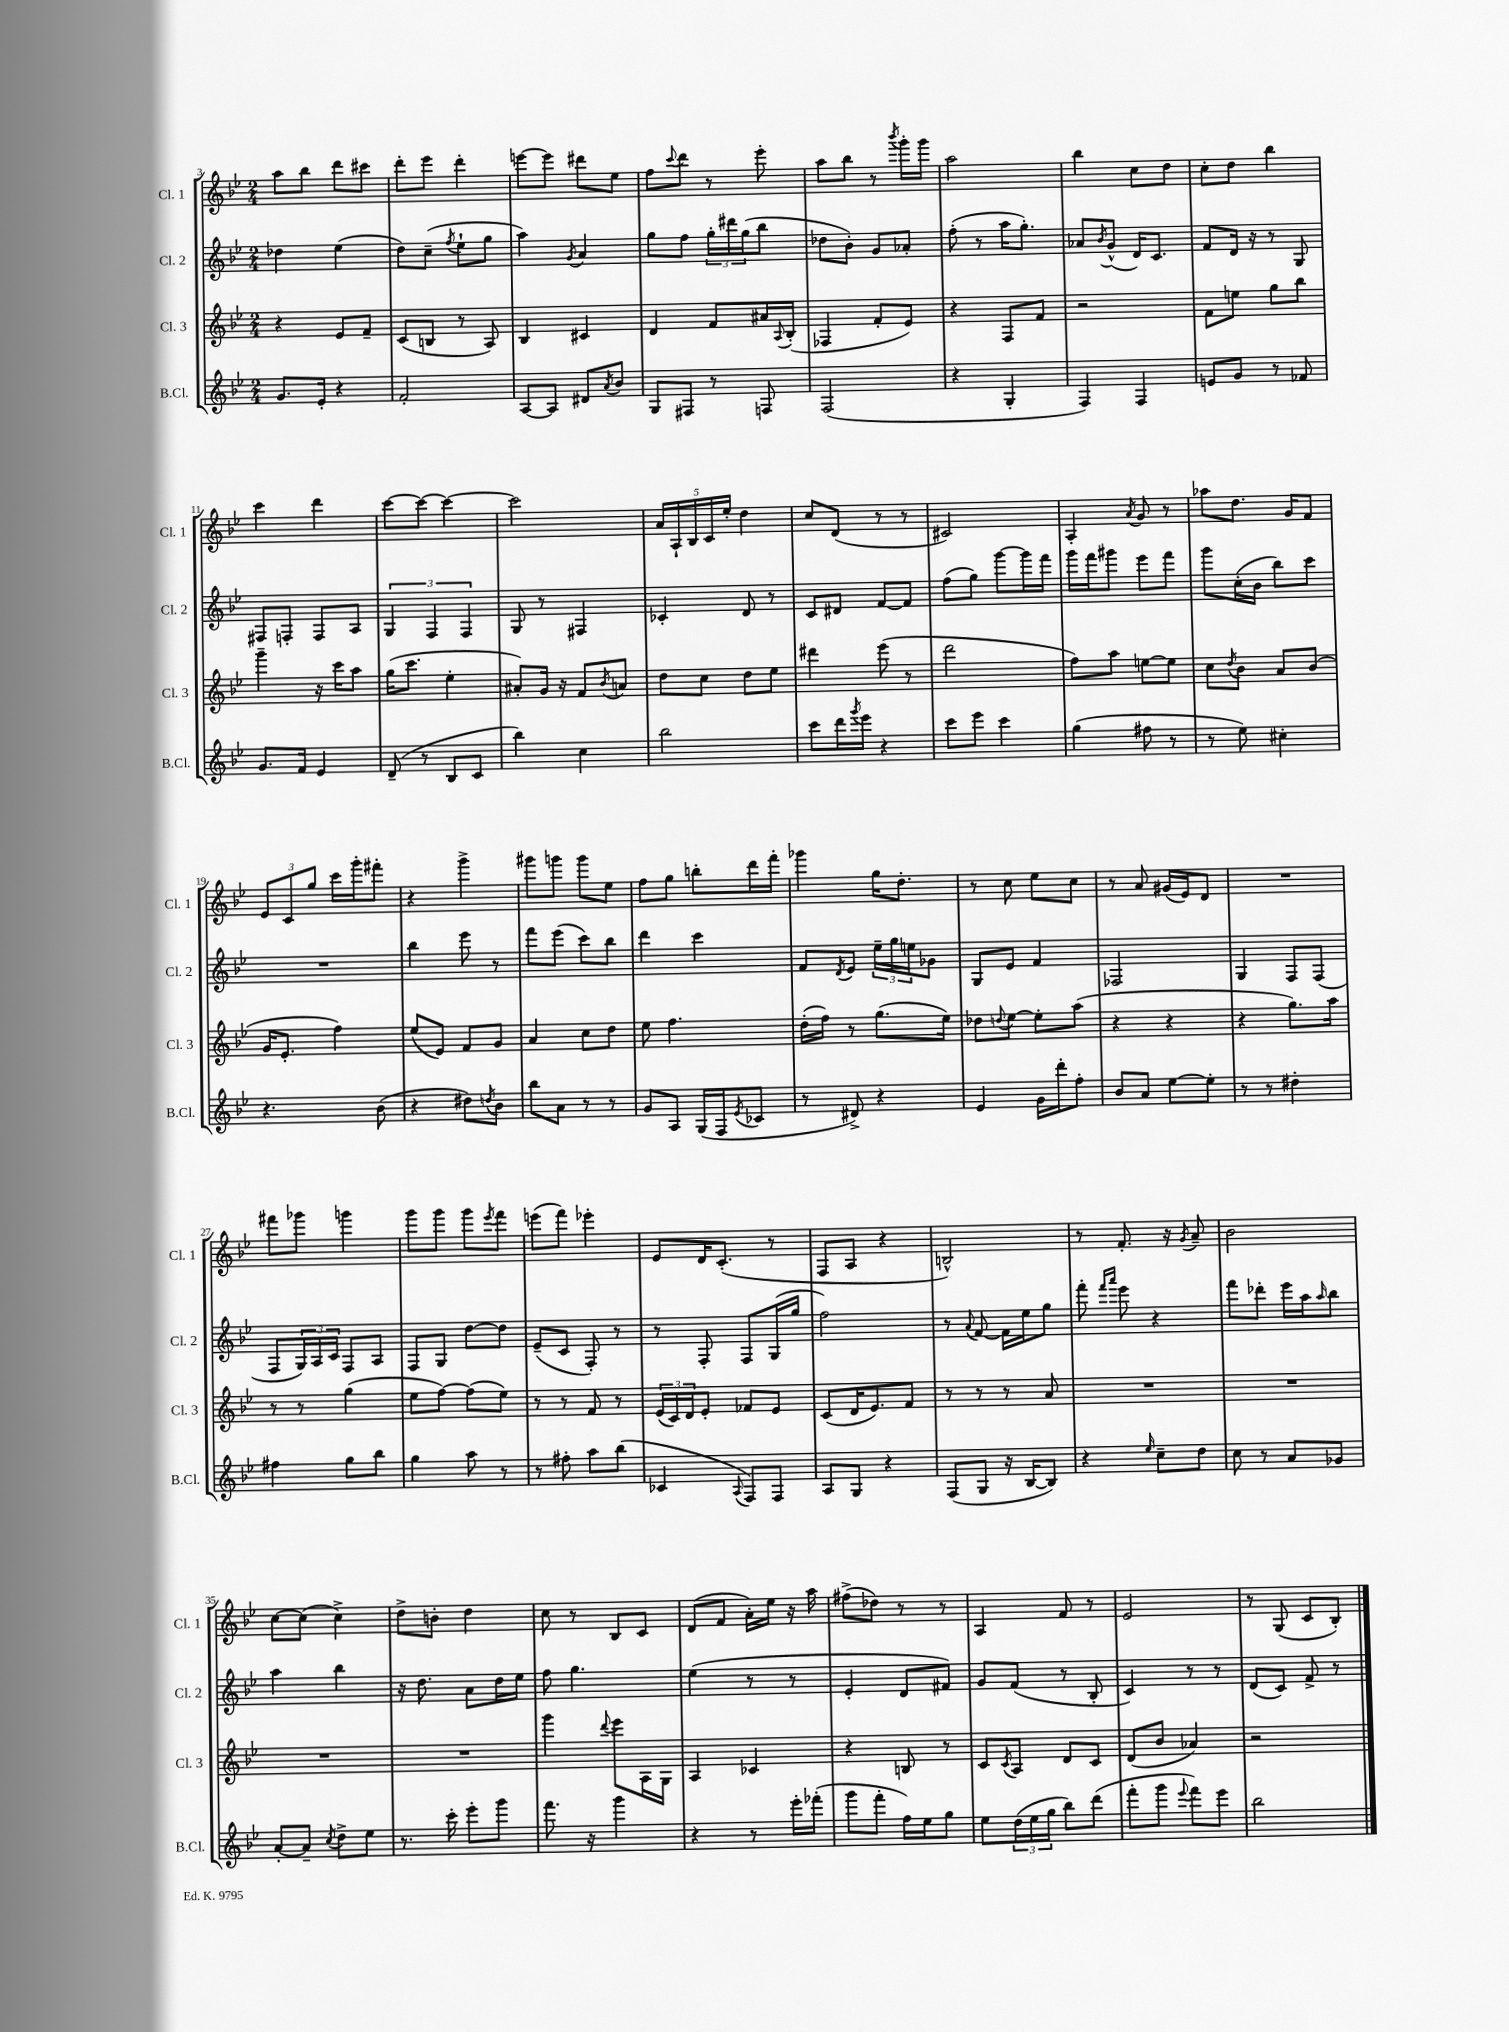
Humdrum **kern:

**kern	**kern	**kern	**kern
*staff4	*staff3	*staff2	*staff1
*clefG2	*clefG2	*clefG2	*clefG2
*k[b-e-]	*k[b-e-]	*k[b-e-]	*k[b-e-]
*M2/4	*M2/4	*M2/4	*M2/4
8.g	4r	4dd-	8aa
.	.	.	8bb-
16e-'	.	.	.
4r	8e-	(4ee-	8ddd
.	8f~	.	8ccc#
=	=	=	=
2f'	(8c	8dd)	8ddd'
.	8B	(8cc~	8eee-
.	.	8qff	.
.	8r	8ee-`	4ddd'
.	8A)	8gg	.
=	=	=	=
[8A	4B-	4aa)	[8eee
8A]	.	.	8eee]
.	.	8qg	.
8d#	4c#	4a	8ddd#
8qa	.	.	.
8b-	.	.	8ee-
=	=	=	=
8G	4d	8gg	8ff
.	.	.	8qqccc
8F#	.	8ff	8ddd
8r	8f	24gg'	8r
.	.	24ddd#	.
.	.	(24gg	.
8F	16a#	8bb-	8eee-'
.	8qqA	.	.
.	(16B-'	.	.
=	=	=	=
(2F	4F-	8dd-	8aa
.	.	8b-')	8bb-
.	8f'	8g	8r
.	.	.	8qbbb-
.	8e-)	8a-'	16ggg'
.	.	.	16ggg
=	=	=	=
4r	4r	(8ff'	2aa
.	.	8r	.
4G'	8F	16aa	.
.	.	8.gg')	.
.	8f	.	.
=	=	=	=
4F)	2r	8a-	4bb-
.	.	8qb-	.
.	.	(8g^^	.
4F	.	16d)	8cc
.	.	8.c	.
.	.	.	8dd
=	=	=	=
8e	8f	8f	8cc'
8g	8ee	16d	8dd
.	.	16r	.
8r	8gg	8r	4bb-
8f-	8bb-	8G	.
=	=	=	=
8.g	4ggg~	8F#	4ccc
.	.	8F'	.
16f	.	.	.
4e-	16r	8F	4ddd
.	16ccc	.	.
.	8aa	8A	.
=	=	=	=
(8d~	(16gg	6G	[8ccc
.	8.ccc	.	.
8r	.	.	8ccc_
.	.	6F	.
8B-	4ee-'	.	4ccc_
.	.	6F	.
8c	.	.	.
=	=	=	=
4bb-)	8a#')	8G	2ccc]
.	16g	8r	.
.	16r	.	.
4cc	8f	4F#	.
.	8qb-	.	.
.	8a	.	.
=	=	=	=
2bb-	8dd	4c-'	20a
.	.	.	20A`
.	.	.	20B-
.	8cc	.	.
.	.	.	20c
.	.	.	20ee-'
.	8dd	8d	4dd
.	8ee-	8r	.
=	=	=	=
8ccc	4ddd#	8c	8cc
16ddd	.	8d#	(8d
8qggg	.	.	.
16eee-	.	.	.
4r	(8eee-	[8f	8r
.	8r	8f]	8r
=	=	=	=
8ccc	2ddd	(8ff	2c#)
8eee-	.	8gg)	.
4ccc	.	[8ggg	.
.	.	16ggg]	.
.	.	16fff	.
=	=	=	=
(4gg	8ff)	16ggg	4A'
.	.	16fff	.
.	8aa	8ggg#	.
.	.	.	8qa
8ff#	[8ee	8eee-	8g
8r	8ee]	8fff	8r
=	=	=	=
8r	8cc	8ggg	8aa-
.	8qdd	.	.
8ee-)	8b-	(16cc'	8.dd
.	.	16b-	.
4cc#'	8a	8bb-)	.
.	.	.	16g
.	(8b-	8ccc	8f
=	=	=	=
4.r	16g	2r	12e-
.	8.e-'	.	.
.	.	.	12c
.	.	.	12gg
.	4ff)	.	16ccc
.	.	.	16ggg'
(8b-	.	.	8fff#'
=	=	=	=
4r	(8ee-	4bb-	4r
.	8e-)	.	.
8dd#)	8f	8eee-	4ggg^
8qdd	.	.	.
8b-	8g	8r	.
=	=	=	=
8bb-	4a	8fff	8ggg#
8a	.	(8eee-	8ggg
8r	8cc	8ccc)	8ggg
8r	8dd	8bb-	8ee-
=	=	=	=
8g	8ee-	4ddd	8ff
8A	4.ff	.	8gg
(16G	.	4ccc	8bb'
16F	.	.	.
8qe-	.	.	.
8c-	.	.	16ddd
.	.	.	16fff'
=	=	=	=
8r	(16dd'	8f	4ggg-
.	16ff)	.	.
.	.	8qd	.
8d#^)	8r	8e-	.
4r	(8.gg	24ee-~	16gg
.	.	24gg	.
.	.	.	8.dd'
.	.	24ee	.
.	.	8g-	.
.	16ee-)	.	.
=	=	=	=
4e-	8dd-	8G	8r
.	8qqdd	.	.
.	[8ee-	8e-	8cc
16g	8ee-']	4f	8ee-
16ddd'	.	.	.
8ff'	(8aa	.	8cc
=	=	=	=
8b-	4r	2F-	8r
8a	.	.	8a
[8ee-	4r	.	(16g#
.	.	.	16e-)
8ee-']	.	.	8d
=	=	=	=
8r	4r	4G	2r
8r	.	.	.
4dd#'	8.gg)	8F	.
.	.	(8F	.
.	16aa	.	.
=	=	=	=
4ff#	8r	8F	8fff#
.	8r	24G)	8ggg-
.	.	24A	.
.	.	24c	.
8gg	(4gg	8F	4ggg
8bb-	.	8A	.
=	=	=	=
4gg	8ee-	8F	8ggg
.	[8ff)	8G	8ggg
8aa	(8ff]	[8dd	8ggg
.	.	.	8qeee-
8r	8ee-)	8dd]	8fff
=	=	=	=
8r	8r	(8e-~	(8eee
8ff#'	8r	8c	8fff)
8aa	8f	8F')	4eee-'
(8bb-	8r	8r	.
=	=	=	=
4c-	(24e-	8r	8e-
.	24c)	.	.
.	24d	.	.
.	8e-'	8F'	16d
.	.	.	(8.c'
8qqA	.	.	.
8F)	8f-	8F	.
8F	8e-	(16G	8r
.	.	16gg	.
=	=	=	=
8A	(8c	2ff)	8F
8G	16d	.	8A
.	8.e-)	.	.
4r	.	.	4r
.	8f	.	.
=	=	=	=
(8F	8r	8r	2B^^)
.	.	8qqa	.
8G	8r	[8f	.
16r	8r	16f]	.
[16B-	.	16ee-	.
8B-])	8a	8gg	.
=	=	=	=
4r	2r	8fff'	8r
.	.	16qqfff	.
.	.	16qqaaa	.
.	.	8eee-	8.f'
16qqee-	.	.	.
8cc~	.	4r	.
.	.	.	16r
.	.	.	8qg
8dd	.	.	8a~
=	=	=	=
8cc	2r	8fff	2b-
8r	.	8ddd-'	.
8a	.	16eee-	.
.	.	16aa	.
.	.	16qqaa	.
8g-	.	8bb-	.
=	=	=	=
[8a'	2r	4aa	[8cc
8a~]	.	.	(8cc]
8qcc	.	.	.
8dd^	.	4bb-	4cc^)
8ee-	.	.	.
=	=	=	=
8.r	2r	16r	8dd^
.	.	8.dd	.
.	.	.	8b'
16ccc'	.	.	.
8eee-'	.	8a	4dd
8ggg	.	16dd	.
.	.	16ee-	.
=	=	=	=
8.fff	4ggg	8ff	8cc
.	.	4.gg	8r
16r	.	.	.
.	8qqddd	.	.
4ggg	8eee-	.	8B-
.	16A	.	8c
.	16G	.	.
=	=	=	=
4r	4A	(4ee-	(8d
.	.	.	8f
8r	4c-	8r	16a')
.	.	.	16ee-
16eee-'	.	8r	16r
(16fff-'	.	.	16aa
=	=	=	=
8ggg	4r	4e-'	(8ff#^
8fff'	.	.	8dd-)
16ff)	8B	8d	8r
16ee-	.	.	.
8gg	8r	8f#)	8r
=	=	=	=
8ee-	8c	8g	4A
.	8qc	.	.
(24dd	8A	(8f	.
24ee-	.	.	.
24gg	.	.	.
8bb-)	8d	8r	8f
(8ddd	8c	8B-'	8r
=	=	=	=
8fff'	(8d	4c)	2e-
8ggg	8b-	.	.
8qqeee-	.	.	.
8fff)	4a-)	8r	.
8eee-	.	8r	.
=	=	=	=
2bb-	2r	(8d	8r
.	.	8c)	(8G
.	.	8f^	8c
.	.	8r	8B-')
==	==	==	==
*-	*-	*-	*-
